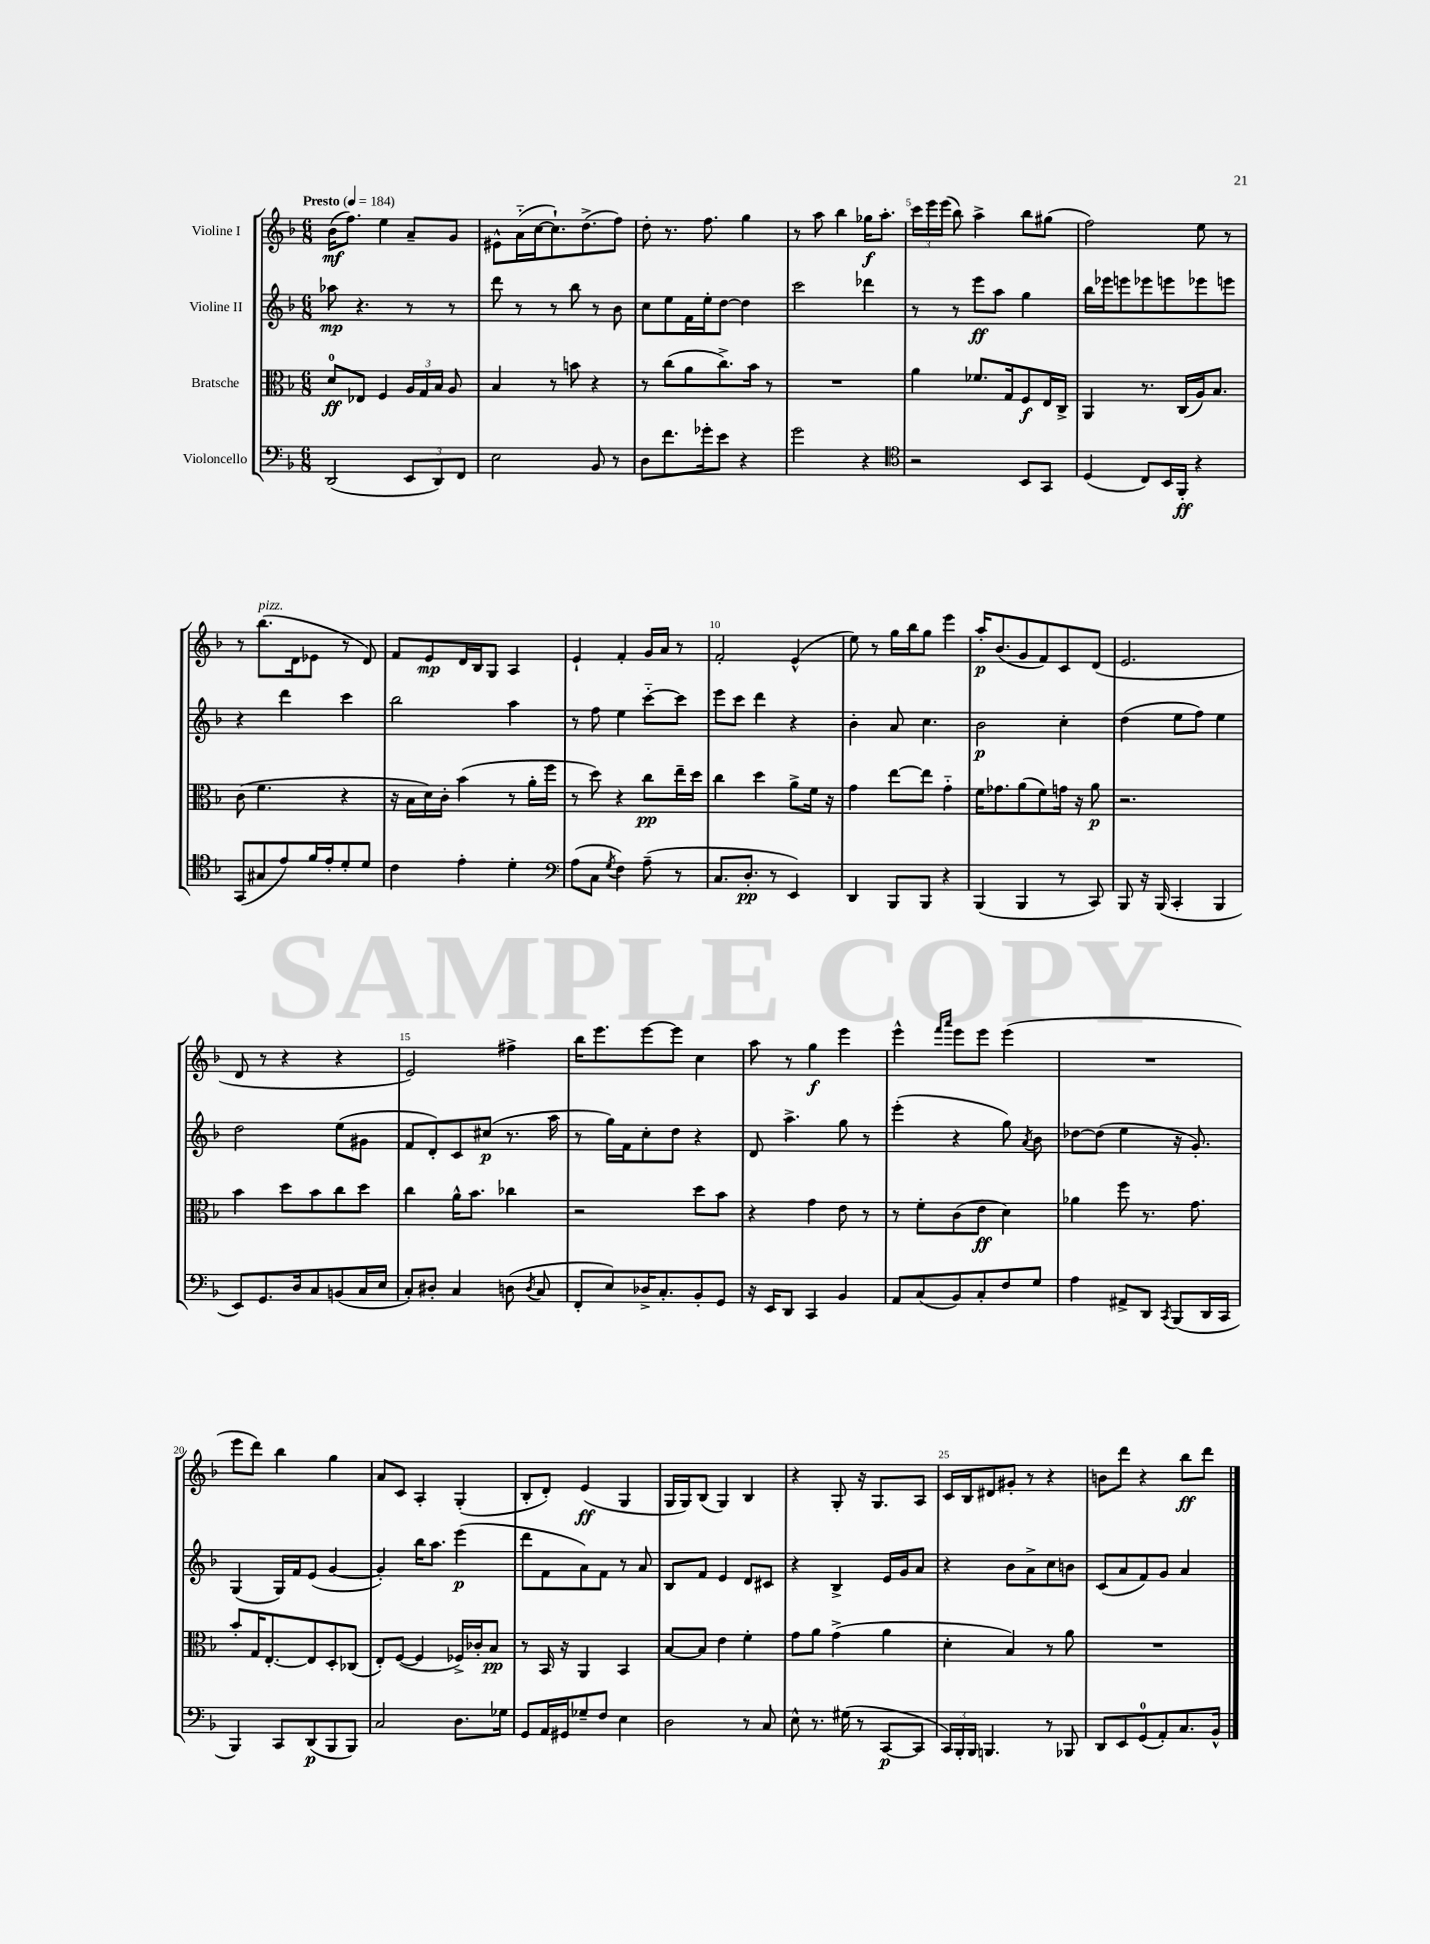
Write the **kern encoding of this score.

**kern	**dynam	**kern	**dynam	**kern	**dynam	**kern	**dynam
*part4	*part4	*part3	*part3	*part2	*part2	*part1	*part1
*staff4	*staff4	*staff3	*staff3	*staff2	*staff2	*staff1	*staff1
*I"Violoncello	*	*I"Bratsche	*	*I"Violine II	*	*I"Violine I	*
*clefF4	*	*clefC3	*	*clefG2	*	*clefG2	*
*k[b-]	*	*k[b-]	*	*k[b-]	*	*k[b-]	*
*M6/8	*	*M6/8	*	*M6/8	*	*M6/8	*
*MM184	*	*MM184	*	*MM184	*	*MM184	*
=1	=1	=1	=1	=1	=1	=1	=1
!	!	!	!	!	!	!LO:TX:a:B:t=Presto	!
(2DD/	.	8d/L	ff	8aa-X\	mp	(16b-\KL	mf
.	.	.	.	.	.	8.ff\J)	.
.	.	8E-X/J	.	4.r	.	.	.
.	.	4F/	.	.	.	4ee\	.
12EE/L	.	24A/LL	.	8r	.	8a~/L	.
.	.	24G/	.	.	.	.	.
12DD/)	.	24B-/JJ	.	.	.	.	.
.	.	8A/	.	8r	.	8g/J	.
12FF/J	.	.	.	.	.	.	.
=2	=2	=2	=2	=2	=2	=2	=2
2E\	.	4B-/	.	8ddd\	.	8e#X^^\L	.
.	.	.	.	8r	.	(16a\L	.
.	.	.	.	.	.	[16cc\J	.
.	.	8r	.	8r	.	8.cc`\])	.
.	.	8bn\	.	8bb-\	.	.	.
.	.	.	.	.	.	(8.dd^\	.
8BB-/	.	4r	.	8r	.	.	.
8r	.	.	.	8b-\	.	8ff\J)	.
=3	=3	=3	=3	=3	=3	=3	=3
8D\L	.	8r	.	8cc\L	.	8dd'\	.
8.f\	.	(8cc\L	.	8ee\	.	8.r	.
.	.	8a\	.	16f\L	.	.	.
16g-X'\k	.	.	.	16ee'\J	.	8.ff\	.
8e\J	.	8.cc^\)	.	[8dd\J	.	.	.
4r	.	.	.	4dd\]	.	4gg\	.
.	.	16b-\Jk	.	.	.	.	.
.	.	8r	.	.	.	.	.
=4	=4	=4	=4	=4	=4	=4	=4
2g\	.	2.r	.	2ccc\	.	8r	.
.	.	.	.	.	.	8aa\	.
.	.	.	.	.	.	4bb-\	.
4r	.	.	.	4ddd-X\	.	16gg-X\KL	f
.	.	.	.	.	.	8.aa'\J	.
=5	=5	=5	=5	=5	=5	=5	=5
*clefC4	*	*	*	*	*	*	*
2r	.	4a\	.	8r	.	24ccc\LL	.
.	.	.	.	.	.	24eee\	.
.	.	.	.	.	.	(24eee\JJ	.
.	.	.	.	8r	.	8bb-\)	.
.	.	8.f-X/L	.	8eee\L	ff	4aa^\	.
.	.	.	.	8aa\J	.	.	.
.	.	16G/k	.	.	.	.	.
8BB-/L	.	8F/	f	4gg\	.	8bb-\L	.
8GG/J	.	16E/L	.	.	.	(8gg#X\J	.
.	.	16C^/JJ	.	.	.	.	.
=6	=6	=6	=6	=6	=6	=6	=6
(4D/	.	4AA/	.	16bb-\LL	.	2ff\)	.
.	.	.	.	16eee-X\J	.	.	.
.	.	.	.	8eeen\	.	.	.
8C/L)	.	8.r	.	8eee-X\	.	.	.
16BB-/L	.	.	.	8eeen\	.	.	.
16FF'/JJ	ff	(16C/LL	.	.	.	.	.
4r	.	16A/J)	.	8eee-X\	.	8ee\	.
.	.	8.B-/J	.	.	.	.	.
.	.	.	.	8eeen\J	.	8r	.
!!LO:LB:g=z
=7	=7	=7	=7	=7	=7	=7	=7
(8GG/L	.	(8c\	.	4r	.	8r	.
!	!	!	!	!	!	!LO:TX:a:i:t=pizz.	!
8G#X/	.	4.f\	.	.	.	(8.bb-\L	.
8e/)	.	.	.	4ddd\	.	.	.
.	.	.	.	.	.	16d\k	.
16f/L	.	.	.	.	.	8e-X\J	.
16e'/J	.	.	.	.	.	.	.
8d'/	.	4r	.	4ccc\	.	8r	.
8d/J	.	.	.	.	.	8d/)	.
=8	=8	=8	=8	=8	=8	=8	=8
4c\	.	16r	.	2bb-\	.	8f/L	.
.	.	16B-\LL	.	.	.	.	.
.	.	16d\)	.	.	.	8e/	mp
.	.	16c'\JJ	.	.	.	.	.
4e'\	.	(4b-\	.	.	.	16d/L	.
.	.	.	.	.	.	16B-/J	.
.	.	.	.	.	.	8G/J	.
4d'\	.	8r	.	4aa\	.	4A/	.
.	.	16a'\LL	.	.	.	.	.
.	.	16ff\JJ	.	.	.	.	.
=9	=9	=9	=9	=9	=9	=9	=9
*clefF4	*	*	*	*	*	*	*
(8A\L	.	8r	.	8r	.	4e`/	.
8C\J	.	8dd\)	.	8ff\	.	.	.
8qG/	.	.	.	.	.	.	.
4F\)	.	4r	.	4ee\	.	4f'/	.
(8A~\	.	8cc\L	pp	[8ccc\L	.	16g/LL	.
.	.	.	.	.	.	16a/JJ	.
8r	.	16ee~\L	.	8ccc\J]	.	8r	.
.	.	16dd\JJ	.	.	.	.	.
=10	=10	=10	=10	=10	=10	=10	=10
8.C/L	.	4cc\	.	8eee\L	.	2f'/	.
.	.	.	.	8ccc\J	.	.	.
8.D'/J	pp	.	.	.	.	.	.
.	.	4dd\	.	4ddd\	.	.	.
8r	.	.	.	.	.	.	.
4EE/)	.	8a^\L	.	4r	.	(4e^^/	.
.	.	16f\Jk	.	.	.	.	.
.	.	16r	.	.	.	.	.
=11	=11	=11	=11	=11	=11	=11	=11
4DD/	.	4g\	.	4b-'\	.	8ee\)	.
.	.	.	.	.	.	8r	.
8BBB-/L	.	[8ee\L	.	8a/	.	16gg\LL	.
.	.	.	.	.	.	16bb-\J	.
8BBB-/J	.	8ee\J]	.	4.cc\	.	8gg\J	.
4r	.	4g\	.	.	.	4eee\	.
=12	=12	=12	=12	=12	=12	=12	=12
(4BBB-/	.	16f\KL	.	2b-\	p	16aa'/KL	p
.	.	8.g-X\	.	.	.	(8.b-/	.
4BBB-/	.	(8a\	.	.	.	8g/	.
.	.	8f\)	.	.	.	8f/)	.
8r	.	16gn\Jk	.	4cc'\	.	8c/	.
.	.	16r	.	.	.	.	.
8CC/)	.	8a\	p	.	.	(8d/J	.
=13	=13	=13	=13	=13	=13	=13	=13
8BBB-/	.	2.r	.	(4dd\	.	2.e/	.
16r	.	.	.	.	.	.	.
(16BBB-/	.	.	.	.	.	.	.
4CC'/	.	.	.	8ee\L	.	.	.
.	.	.	.	8ff\J)	.	.	.
4BBB-/	.	.	.	4ee\	.	.	.
!!LO:LB:g=z
=14	=14	=14	=14	=14	=14	=14	=14
8EE/L)	.	4b-\	.	2dd\	.	8d/	.
8.GG/	.	.	.	.	.	8r	.
.	.	8dd\L	.	.	.	4r	.
16D/k	.	.	.	.	.	.	.
8C/	.	8b-\	.	.	.	.	.
(8BBn/	.	8cc\	.	(8ee\L	.	4r	.
16C/L	.	8dd\J	.	8g#X\J	.	.	.
16E/JJ	.	.	.	.	.	.	.
=15	=15	=15	=15	=15	=15	=15	=15
8C'/L)	.	4cc\	.	8f/L	.	2e/)	.
8D#X'/J	.	.	.	8d'/)	.	.	.
4C/	.	16a^^\KL	.	8c/	.	.	.
.	.	8.b-\J	.	.	.	.	.
.	.	.	.	(8cc#X/J	p	.	.
(8Dn\	.	4cc-X\	.	8.r	.	4ff#X^\	.
8qD/	.	.	.	.	.	.	.
8C/	.	.	.	.	.	.	.
.	.	.	.	16aa\	.	.	.
=16	=16	=16	=16	=16	=16	=16	=16
8FF'/L	.	2r	.	8r	.	16bb-\KL	.
.	.	.	.	.	.	8.eee\	.
8E/)	.	.	.	16gg\LL)	.	.	.
.	.	.	.	16f\J	.	.	.
16D-X^/K	.	.	.	8cc'\	.	[8eee\	.
8.C'/	.	.	.	.	.	.	.
.	.	.	.	8dd\J	.	8eee\J]	.
8BB-'/	.	8dd\L	.	4r	.	4cc\	.
8GG/J	.	8b-\J	.	.	.	.	.
=17	=17	=17	=17	=17	=17	=17	=17
16r	.	4r	.	8d/	.	8aa\	.
16EE/KL	.	.	.	.	.	.	.
8DD/J	.	.	.	4.aa^\	.	8r	.
4CC/	.	4g\	.	.	.	4gg\	f
4BB-/	.	8e\	.	8gg\	.	4eee\	.
.	.	8r	.	8r	.	.	.
=18	=18	=18	=18	=18	=18	=18	=18
8AA/L	.	8r	.	(4eee'\	.	4eee^^\	.
(8C/	.	8f'\L	.	.	.	.	.
.	.	.	.	.	.	16qqfff/LL	.
.	.	.	.	.	.	16qqaaa/JJ	.
8BB-/)	.	(8c\	.	4r	.	8eee\L	.
8C'/	.	8e\J	ff	.	.	8eee\J	.
8F/	.	4d\)	.	8gg\)	.	(4eee\	.
.	.	.	.	8qa/	.	.	.
8G/J	.	.	.	8b-\	.	.	.
=19	=19	=19	=19	=19	=19	=19	=19
4A\	.	4a-X\	.	[8dd-X\L	.	2.r	.
.	.	.	.	(8dd-\J]	.	.	.
8AA#X^/L	.	8ff\	.	4ee\	.	.	.
8DD/J	.	8.r	.	.	.	.	.
8qCC/	.	.	.	.	.	.	.
(8BBB-/L	.	.	.	16r	.	.	.
.	.	8.g\	.	8.g'/)	.	.	.
16DD/L	.	.	.	.	.	.	.
16CC/JJ	.	.	.	.	.	.	.
!!LO:LB:g=z
=20	=20	=20	=20	=20	=20	=20	=20
4BBB-/)	.	8b-'/L	.	(4G/	.	8eee\L	.
.	.	16G/K	.	.	.	8ddd\J)	.
.	.	[8.E'/	.	.	.	.	.
8CC/L	.	.	.	16G/LL)	.	4bb-\	.
.	.	.	.	16f/J	.	.	.
(8DD/	p	8E/]	.	(8e/J	.	.	.
8BBB-/	.	8D'/	.	[4g/	.	4gg\	.
8BBB-/J)	.	(8C-X/J	.	.	.	.	.
=21	=21	=21	=21	=21	=21	=21	=21
2C/	.	8E'/L)	.	4g'/])	.	8a/L	.
.	.	([8F/J	.	.	.	8c/J	.
.	.	4F/]	.	16bb-\KL	.	4A'/	.
.	.	.	.	8.aa\J	.	.	.
8.D\L	.	16F-X^/LL)	.	(4eee\	p	(4G'/	.
.	.	16c-X'/J	.	.	.	.	.
.	.	8B-/J	pp	.	.	.	.
16G-X\Jk	.	.	.	.	.	.	.
=22	=22	=22	=22	=22	=22	=22	=22
8GG/L	.	8r	.	8ddd\L	.	8B-'/L	.
16AA/L	.	16BB-/	.	8f\	.	8d'/J)	.
16GG#X/J	.	16r	.	.	.	.	.
8G-X~/	.	4AA/	.	8a\)	.	(4e/	ff
8F/J	.	.	.	8f\J	.	.	.
4E\	.	4BB-/	.	8r	.	4G/	.
.	.	.	.	8a/	.	.	.
=23	=23	=23	=23	=23	=23	=23	=23
2D\	.	[8B-/L	.	8B-/L	.	16G/LL	.
.	.	.	.	.	.	16G/J)	.
.	.	8B-/J]	.	8f/J	.	(8B-/J	.
.	.	4e\	.	4e/	.	4G/)	.
8r	.	4f'\	.	8d/L	.	4B-/	.
8C/	.	.	.	8c#X/J	.	.	.
=24	=24	=24	=24	=24	=24	=24	=24
8E^^\	.	8g\L	.	4r	.	4r	.
8.r	.	8a\J	.	.	.	.	.
.	.	(4g^\	.	4B-^/	.	8G'/	.
(16G#X\	.	.	.	.	.	.	.
8r	.	.	.	.	.	16r	.
.	.	.	.	.	.	8.G/L	.
[8CC/L	p	4a\	.	16e/LL	.	.	.
.	.	.	.	16g/J	.	.	.
8CC/J]	.	.	.	8a/J	.	8A/J	.
=25	=25	=25	=25	=25	=25	=25	=25
24CC/LL)	.	4d'\	.	4r	.	16c/LL	.
24BBB-'/	.	.	.	.	.	.	.
.	.	.	.	.	.	16B-/J	.
24BBB-/JJ	.	.	.	.	.	.	.
4.BBBn/	.	.	.	.	.	8d#X/	.
.	.	4B-/)	.	8b-\L	.	8g#X'/J	.
.	.	.	.	8a^\	.	8r	.
8r	.	8r	.	8cc\	.	4r	.
8BBB-X/	.	8a\	.	8bn\J	.	.	.
=26	=26	=26	=26	=26	=26	=26	=26
8DD/L	.	2.r	.	(8c/L	.	8bn\L	.
8EE/	.	.	.	8a/	.	8ddd\J	.
(8GG/	.	.	.	8f/)	.	4r	.
8AA'/)	.	.	.	8g/J	.	.	.
8.C/	.	.	.	4a/	.	8bb-\L	ff
.	.	.	.	.	.	8ddd\J	.
16BB-^^/Jk	.	.	.	.	.	.	.
==	==	==	==	==	==	==	==
*-	*-	*-	*-	*-	*-	*-	*-
